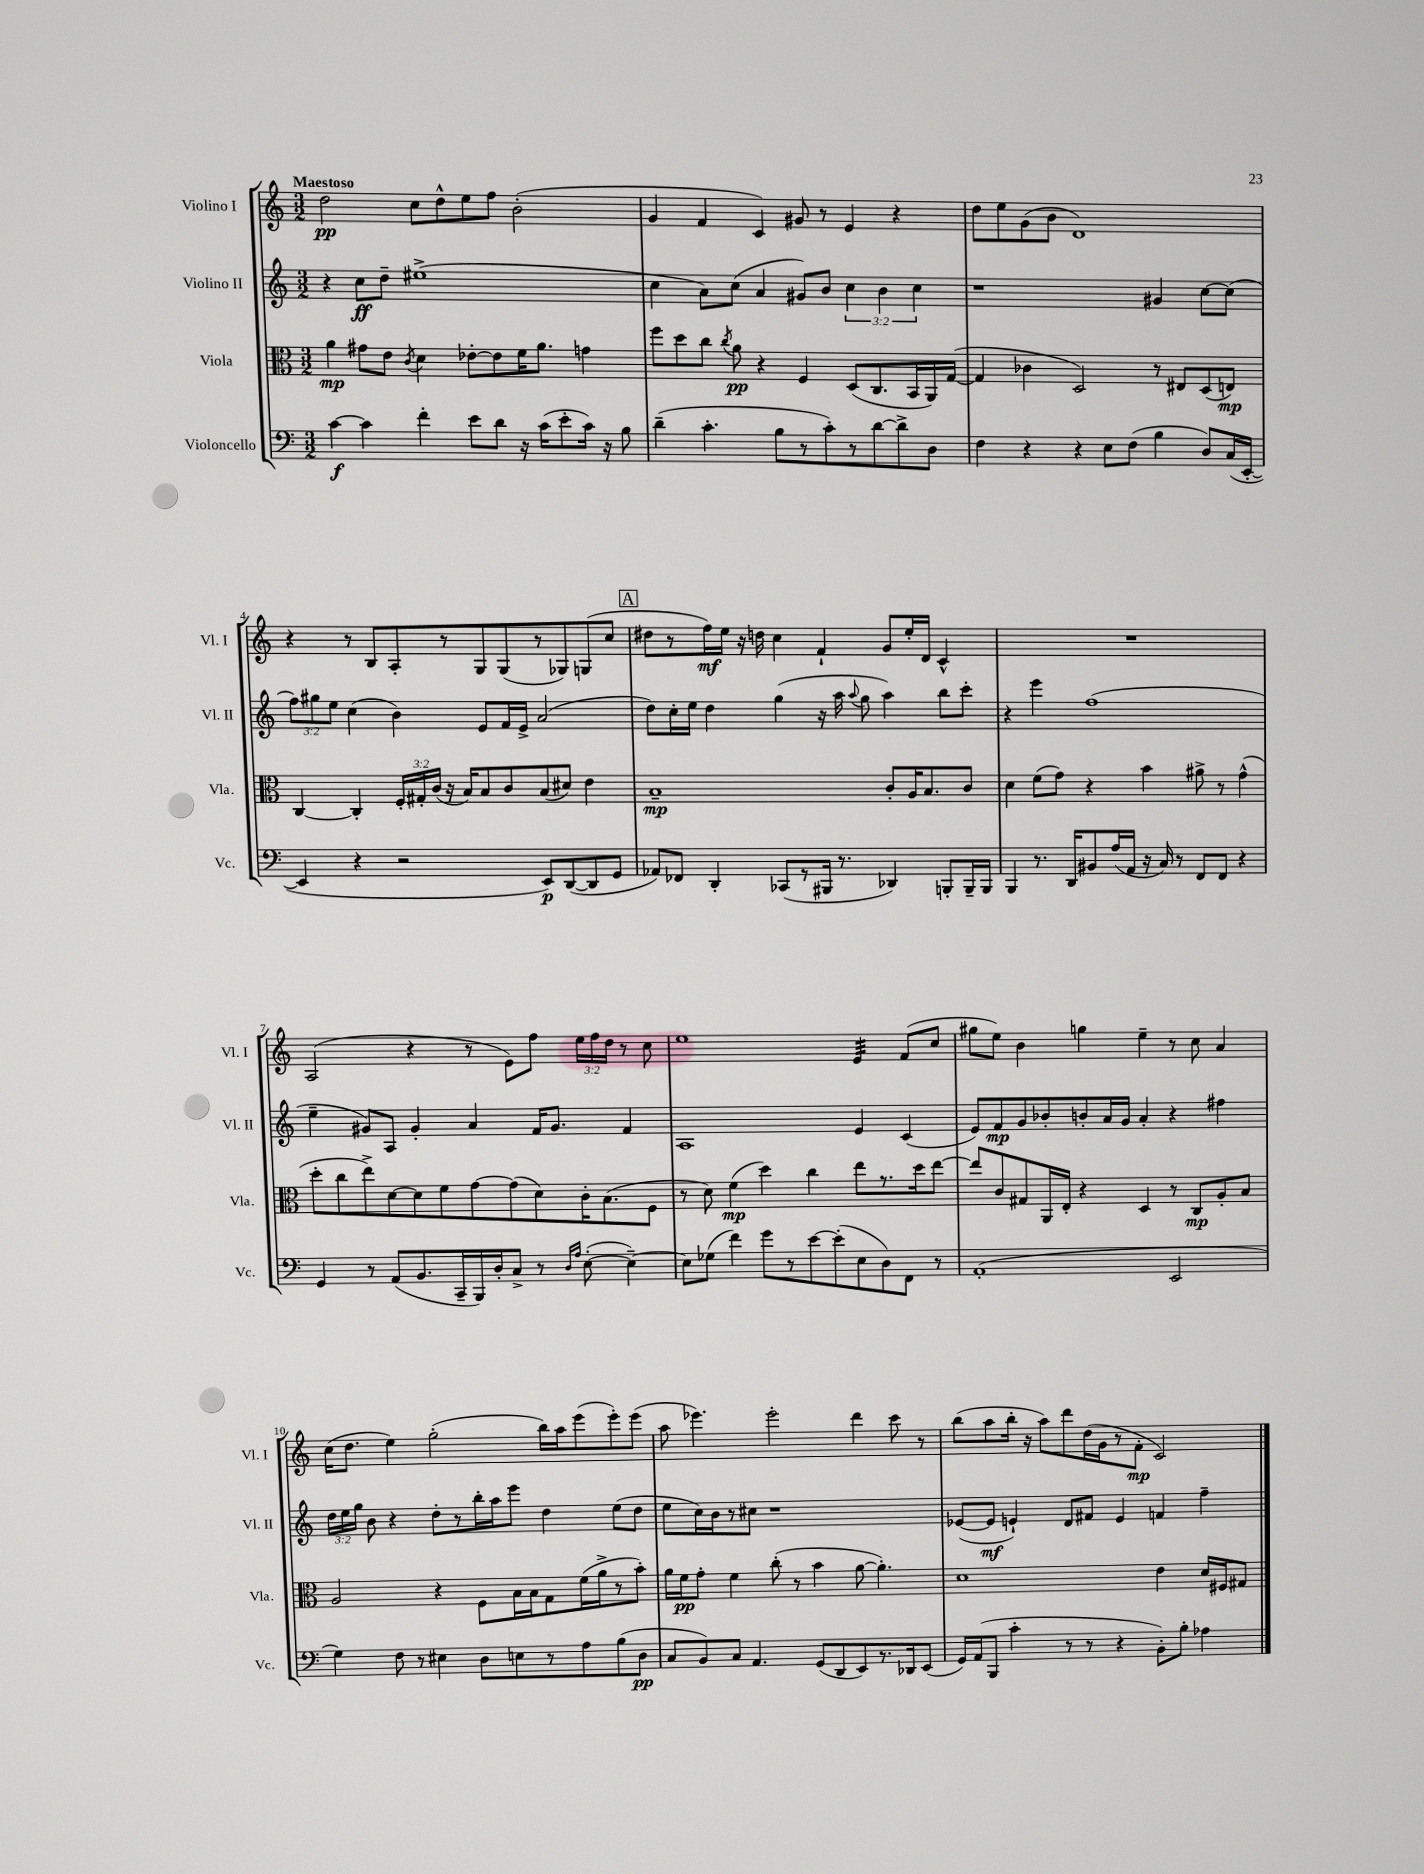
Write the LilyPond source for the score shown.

<<
\new StaffGroup <<
\new Staff = "s0" \with { instrumentName = "Violino I" shortInstrumentName = "Vl. I" } {
    \clef treble \key c \major \numericTimeSignature \time 3/2 \override Staff.TupletNumber.text = #tuplet-number::calc-fraction-text \tempo "Maestoso"
    \autoBeamOff d''2\pp c''8[ d''8-^ e''8 f''8] b'2-.( |
    g'4 f'4 c'4) gis'8 r8 e'4 r4 |
    d''8[ e''8 g'8( b'8] d'1) |
    r4 r8 b8[ a8-. r8 g8 g8( r8 ges8) g8( c''8] |
    \mark \markup { \box "A" } dis''8[ r8 f''16\mf) e''16] r16 d''16 c''4 f'4-! g'8[ e''16-. d'16] c'4-^ |
    R1. |
    a2( r4 r8 e'8[) f''8] \tuplet 3/2 { e''16[ f''16 d''16] } r8 c''8 |
    e''1 e'4:32 f'8[( c''8] |
    gis''8[ e''8]) b'4 g''4 e''4-- r8 c''8 a'4 |
    c''16[( d''8.] e''4) g''2-.( b''16[) a''16 e'''8( e'''8-.) e'''8]( |
    a''8 ees'''4.) ees'''2-. d'''4 c'''8 r8 |
    b''8[( a''8 b''16]-. r16 a''8[) d'''8 d''16( g'16 r8 f'8]-.\mp c'2) \bar "|." |
}
\new Staff = "s1" \with { instrumentName = "Violino II" shortInstrumentName = "Vl. II" } {
    \clef treble \key c \major \numericTimeSignature \time 3/2 \override Staff.TupletNumber.text = #tuplet-number::calc-fraction-text
    \autoBeamOff r4 c''8[\ff d''8]-- eis''1->( |
    c''4 a'8[) c''8]( a'4 gis'8[) b'8] \tuplet 3/2 { c''4 b'4 c''4 } |
    r1 gis'4 c''8[~ c''8]( |
    \tuplet 3/2 { f''8[) gis''8 e''8] } c''4( b'4) e'8[ f'16 e'16]-> a'2( |
    \mark \markup { \box "A" } d''8[) c''16-. e''16] d''4 g''4( r16 a''16 \appoggiatura { a''8 } g''8 a''4) b''8[ c'''8]-. |
    r4 e'''4 f''1( |
    e''4-- gis'8[) a8] gis'4-. a'4 f'16[ gis'8.] f'4 |
    a1 e'4 c'4( |
    e'8[) f'8\mp g'8 bes'8-. b'8-. a'16 g'16] a'4-. r4 fis''4 |
    \tuplet 3/2 { d''16[ e''16 g''16] } b'8 r4 d''8[-. r8 b''16-. a''16 e'''8] d''4 e''8[( d''8] |
    e''8[ c''16) b'16 r8 cis''8] r1 |
    ees'8[~( ees'8]\mf e'4-!) d'8[ fis'8] e'4 f'4 f''4-- \bar "|." |
}
\new Staff = "s2" \with { instrumentName = "Viola" shortInstrumentName = "Vla." } {
    \clef alto \key c \major \numericTimeSignature \time 3/2 \override Staff.TupletNumber.text = #tuplet-number::calc-fraction-text
    \autoBeamOff a'4\mp gis'8[ e'8] \acciaccatura { c'8 } d'4 ees'8[~-. ees'8 f'16 a'8.] g'4 |
    f''8[ d''8 c''8] \acciaccatura { c''8 } a'8\pp r4 f4 d8[( c8. b,16 a,16) g16]~( |
    g4 ces'4 d2) r8 eis8[ d8( e8]\mp) |
    c4~ c4-. \tuplet 3/2 { f16[-. gis16-. c'16]( } r16 b16[) b8 c'8 b8( dis'8]) e'4 |
    \mark \markup { \box "A" } b1--\mp c'8[-. a16 b8. c'8] |
    d'4 f'8[( g'8]) r4 b'4 ais'8-> r8 g'4-^( |
    d''8[-. c''8 e''8->) d'8~ d'8 f'8 g'8~ g'8( d'8) c'16-. b8.( f8] |
    r8 d'8) f'4\mp( d''4) c''4 e''8[ r8. d''16 e''8]~ |
    e''8[ c'8 gis8 a,16 e16]-. r4 d4 r8 c8[\mp a8-. b8] |
    a2 r4 f8[ b16 b16 g8 f'16( a'16-> r8 b'8]-.) |
    a'16[ f'16\pp g'8]-. f'4 c''8-.( r8 b'4 a'8~ a'4.-.) |
    d'1 e'4 d'16[ fis16 gis8] \bar "|." |
}
\new Staff = "s3" \with { instrumentName = "Violoncello" shortInstrumentName = "Vc." } {
    \clef bass \key c \major \numericTimeSignature \time 3/2
    \autoBeamOff c'4~\f c'4 f'4-. e'8[ d'8] r16 c'16[( e'8-. c'16]) r16 b8 |
    d'4--( c'4.-. b8[ r8 c'8-.) r8 d'8~ d'8-> d8] |
    f4 r4 r4 e8[ f8]( b4 d8[) c16( e,16]~-. |
    e,4 r4 r2 e,8[\p) d,8~( d,8 g,8] |
    \mark \markup { \box "A" } aes,8[) fes,8] d,4-. ces,8[( r8 bis,,16] r8. des,4) b,,8[-. b,,16-- b,,16] |
    b,,4 r8. d,16[ bis,8 a16( a,16] r16 c16) r8 f,8[ f,8] r4 |
    g,4 r8 a,8[( b,8. c,16-- b,,16) d16-. c8]-> r8 \grace { d16[ a16] } e8~-.( e4~--) |
    e8[ ges8]( f'4) g'8[ r8 e'8~ e'8-.( e8 d8) f,8] r8 |
    a,1-.( e,2 |
    g4) f8 r8 eis4 d8[ e8 r8 a8 b8( d8]\pp |
    c8[ b,8) c8] a,4. g,8[( d,8 e,8) r8. des,16 e,8]( |
    g,16[) a,16( b,,8] c'4-. r8 r8 r4 b,8[-.) b8]-. aes4 \bar "|." |
}
>>
>>
